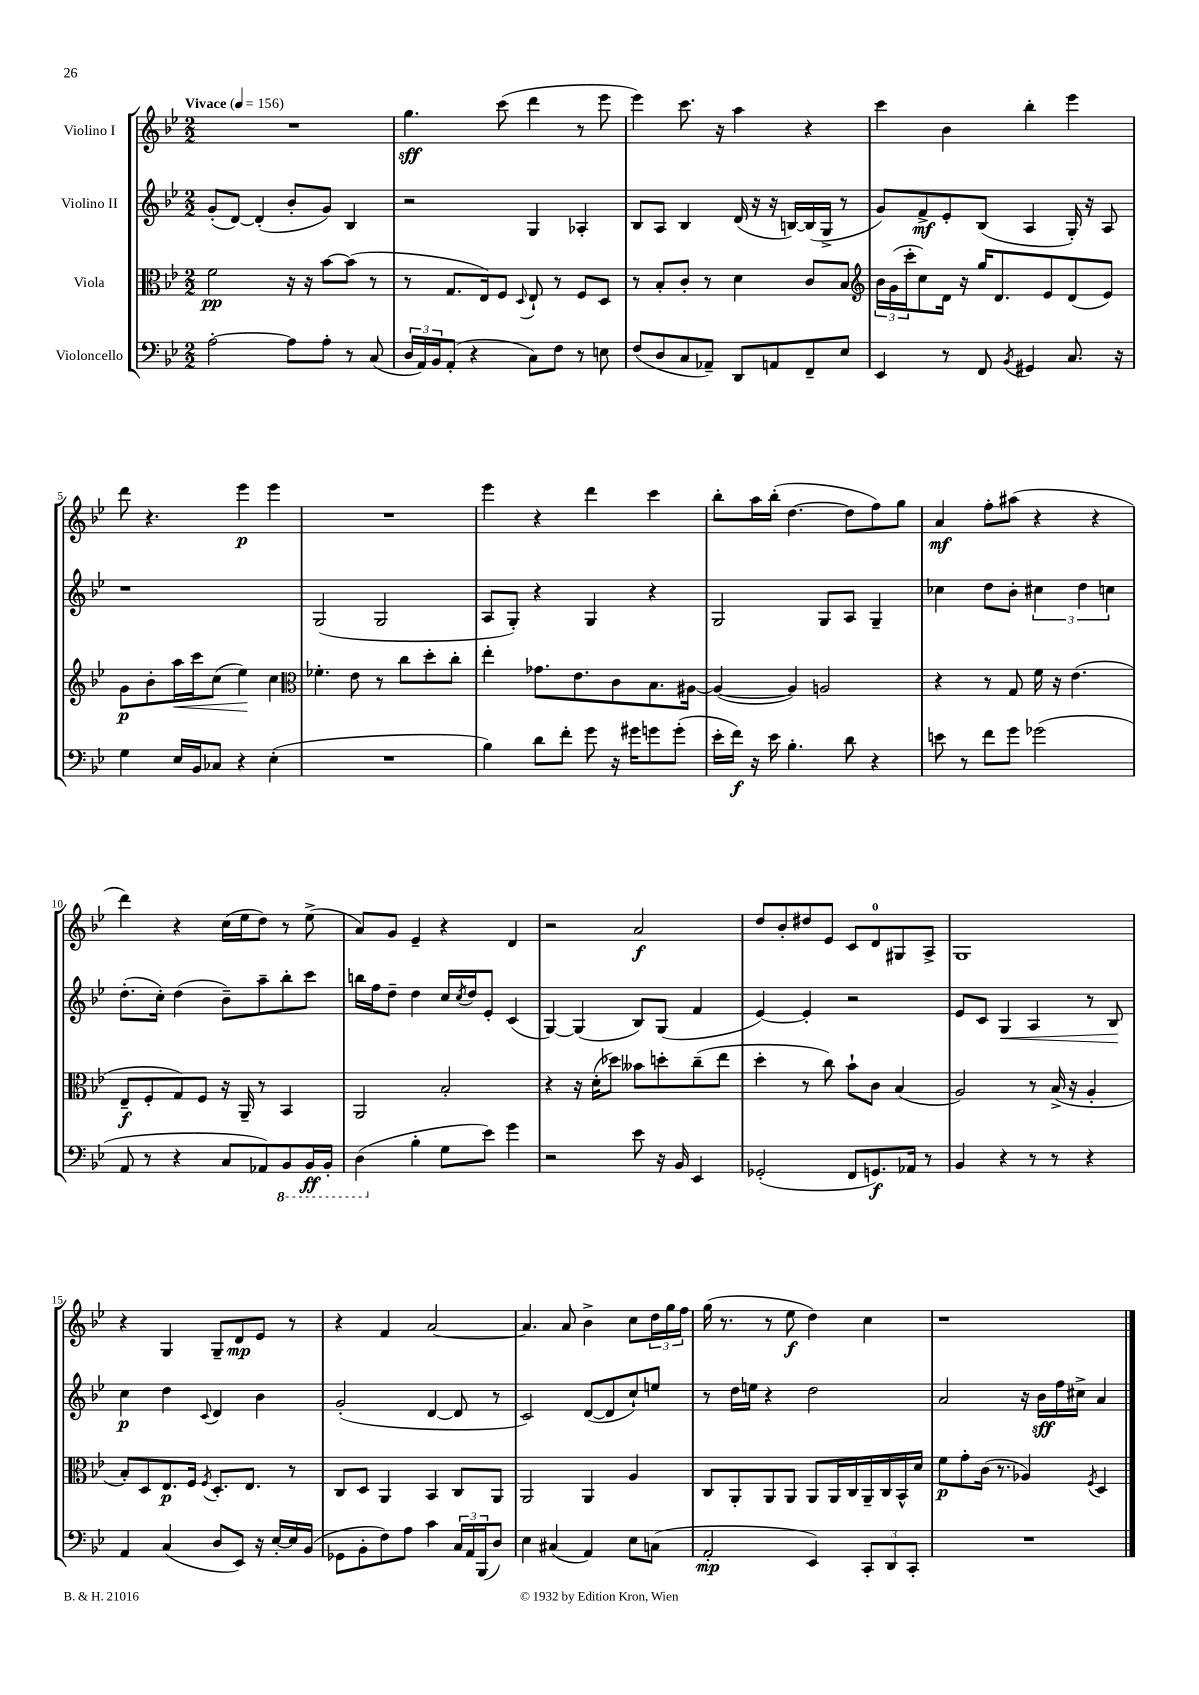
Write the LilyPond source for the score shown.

<<
\new StaffGroup <<
\new Staff = "s0" \with { instrumentName = "Violino I" } {
    \clef treble \key bes \major \numericTimeSignature \time 2/2 \tempo "Vivace" 4 = 156
    R1 |
    g''4.\sff c'''8( d'''4 r8 ees'''8 |
    ees'''4) c'''8. r16 a''4 r4 |
    c'''4 bes'4 bes''4-. ees'''4 |
    d'''8 r4. ees'''4\p ees'''4 |
    R1 |
    ees'''4 r4 d'''4 c'''4 |
    bes''8-. a''16 bes''16-.( d''4.~ d''8 f''8) g''8 |
    a'4\mf f''8-. ais''8( r4 r4 |
    d'''4) r4 c''16( ees''16 d''8) r8 ees''8->( |
    a'8) g'8 ees'4-- r4 d'4 |
    r2 a'2\f |
    d''8 bes'8-. dis''8 ees'8 c'8 d'8-0 gis8 a8-> |
    g1 |
    r4 g4 g8-- d'8\mp ees'8 r8 |
    r4 f'4 a'2~ |
    a'4. a'8 bes'4-> c''8 \tuplet 3/2 { d''16 g''16 f''16 } |
    g''16( r8. r8 ees''8\f d''4) c''4 |
    r1 \bar "|." |
}
\new Staff = "s1" \with { instrumentName = "Violino II" } {
    \clef treble \key bes \major \numericTimeSignature \time 2/2
    g'8-.( d'8~) d'4-.( bes'8-. g'8) bes4 |
    r2 g4 aes4-. |
    bes8 a8 bes4 d'16( r16 r16 b16~) b16( g16-> r8 |
    g'8) f'8->\mf ees'8-. bes8( a4 g16-.) r16 a8 |
    r1 |
    g2( g2 |
    a8 g8-.) r4 g4 r4 |
    g2 g8 a8 g4-- |
    ces''4 d''8 bes'8-. \tuplet 3/2 { cis''4 d''4 c''4 } |
    d''8.-.( c''16-.) d''4( bes'8--) a''8-- bes''8-. c'''8 |
    b''16 f''16 d''8-- d''4 c''16 \acciaccatura { c''8 } d''16 ees'8-. c'4( |
    g4~) g4( bes8) g8( f'4 |
    ees'4~) ees'4-. r2 |
    ees'8 c'8 g4\< a4 r8 bes8\! |
    c''4\p d''4 \appoggiatura { c'8 } d'4 bes'4 |
    g'2-.( d'4~ d'8 r8 |
    c'2) d'8~( d'8 c''8-!) e''8 |
    r8 d''16 e''16 r4 d''2 |
    a'2 r16 bes'16\sff f''16 cis''16-> a'4 \bar "|." |
}
\new Staff = "s2" \with { instrumentName = "Viola" } {
    \clef alto \key bes \major \numericTimeSignature \time 2/2
    f'2\pp r16 r16 bes'8~ bes'8( r8 |
    r8 g8. ees16) f8 \appoggiatura { d8 } ees8-! r8 f8 d8 |
    r8 bes8-. c'8-. r8 d'4 c'8 bes8 |
    \clef treble \tuplet 3/2 { bes'16 g'16( c'''16-. } c''8) d'16 r16 g''16 d'8. ees'8 d'8( ees'8) |
    g'8\p bes'8-. a''16\< c'''16 c''8( ees''4\!) c''4 |
    \clef alto fes'4.-. ees'8 r8 c''8 d''8-. c''8-. |
    ees''4-. ges'8. ees'8. c'8 bes8. ais16~ |
    ais4~( ais4) a2 |
    r4 r8 g8 f'16 r16 ees'4.( |
    ees8--\f f8-. g8) f8 r16 a,16-- r8 bes,4 |
    a,2 bes2-. |
    r4 r16 d'16-.( des''8) beses'8 d''8-. c''8--( ees''8 |
    d''4-. r8 c''8) bes'8-! c'8 bes4( |
    a2) r8 bes16->( r16 a4-. |
    bes8-.) d8 ees8.\p f16 \acciaccatura { f8 } d8.-. ees8. r8 |
    c8 d8 a,4 bes,4 c8 a,8 |
    a,2 a,4 a4 |
    c8 a,8-. a,8 a,8 a,8 a,16 c16 a,16-- c16 bes,16-^ d'16 |
    f'8\p g'8-. c'16( r8. aes4) \acciaccatura { f8 } d4 \bar "|." |
}
\new Staff = "s3" \with { instrumentName = "Violoncello" } {
    \clef bass \key bes \major \numericTimeSignature \time 2/2
    a2~-. a8 a8-. r8 c8( |
    \tuplet 3/2 { d16 a,16) bes,16 } a,8-.( r4 c8) f8 r8 e8 |
    f8( d8 c8 aes,8--) d,8 a,8 f,8-- ees8 |
    ees,4 r8 f,8 \acciaccatura { bes,8 } gis,4 c8. r16 |
    g4 ees16 bes,16 ces8 r4 ees4-.( |
    R1 |
    bes4) d'8 f'8-. g'8 r16 gis'16 g'8 g'8-.( |
    ees'16-. f'16\f) r16 ees'16 bes4.-. d'8 r4 |
    e'8 r8 f'8 g'8 ges'2( |
    a,8 r8 r4 c8 aes,8) \ottava #-1 bes,,8 bes,,16\ff bes,,16-. |
    d,4( \ottava #0 bes4-. g8 ees'8) g'4 |
    r2 ees'8 r16 bes,16 ees,4 |
    ges,2-.( f,8 g,8.\f) aes,16 r8 |
    bes,4 r4 r8 r8 r4 |
    a,4 c4( d8 ees,8) r16 ees16~-. ees16 bes,16( |
    ges,8 bes,8-. f8) a8 c'4 \tuplet 3/2 { c16 a,16 bes,,16( } d8) |
    ees4 cis4( a,4) ees8 c8( |
    a,2-.\mp ees,4) \tuplet 3/2 { c,8-. d,8 c,8-. } |
    R1 \bar "|." |
}
>>
>>
